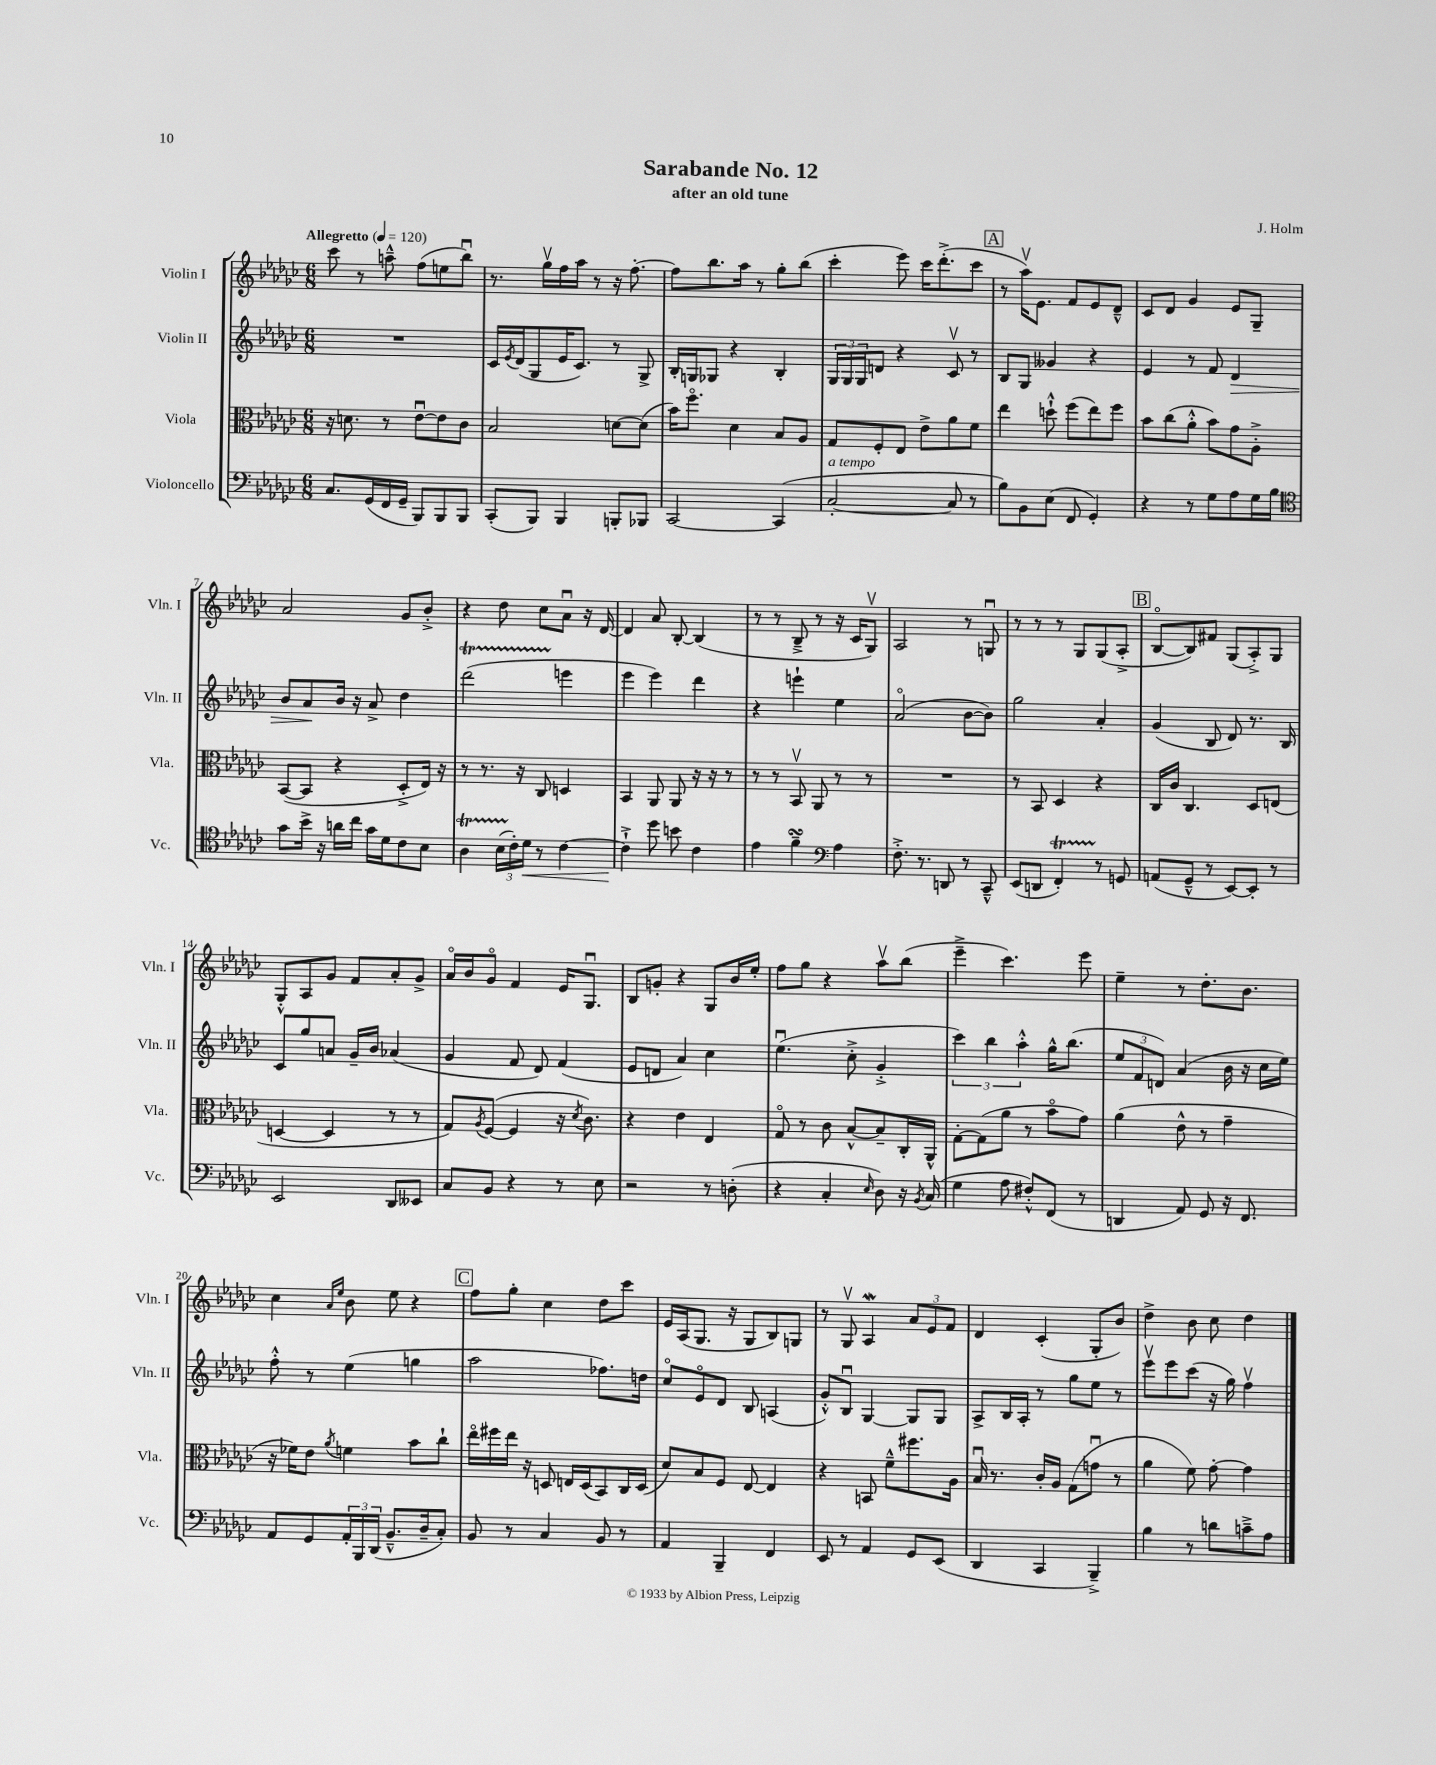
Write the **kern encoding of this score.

**kern	**kern	**kern	**kern
*staff4	*staff3	*staff2	*staff1
*clefF4	*clefC3	*clefG2	*clefG2
*k[b-e-a-d-g-c-]	*k[b-e-a-d-g-c-]	*k[b-e-a-d-g-c-]	*k[b-e-a-d-g-c-]
*M6/8	*M6/8	*M6/8	*M6/8
*MM120	*MM120	*MM120	*MM120
8.C-/L	16r	2.r	8ccc-\
.	8.d\	.	.
.	.	.	8r
(16GG-/L	.	.	.
16FF/	8r	.	8aa~^^\
16GG-~/JJ	.	.	.
8BBB-/L)	[8e-u\L	.	(8ff\L
8BBB-/	8e-\]	.	8ee\
8BBB-/J	8c-\J	.	8bb-u\J)
=	=	=	=
(8CC-'/L	2B-/	16c-/LL	8.r
.	.	8qe-/	.
.	.	(16d-/J	.
8BBB-/J)	.	8G-/	.
.	.	.	16gg-v\LL
4BBB-/	.	16e-/K	16ff\
.	.	8.c-/J)	16aa-\JJ
.	.	.	8r
8BBB'/L	[8d\L	8r	16r
.	.	.	[8.ff'\
8BBB-/J	(8d\]J	8G-^/	.
=	=	=	=
[2CC-/	16b-\LK)	16B-'/LL	8ff\]L
.	8.ffo\J	16G/J	.
.	.	8G-/J	8.bb-\
.	4d-\	4r	.
.	.	.	16aa-\Jk
.	.	.	8r
(4CC-/]	8B-/L	4B-'/	8gg-'\L
.	8A-/J	.	(8bb-\J
=	=	=	=
[2C-'/	8G-/L	24G-/LL	4ccc-'\
.	.	24G-/	.
.	.	24G-/J	.
.	8F'/	8d/J	.
.	8E-/J	4r	8eee-\)
.	8e-^\L	.	16ccc-\LK
.	.	.	(8.ddd-'^\
8C-/]	8a-\	8c-v/	.
8r	8f\J	8r	8ccc-\J
=	=	=	=
8B-\L)	4ee-\	8B-/L	8r
8BB-\	.	8G-/J	16aa-v\LK)
.	.	.	8.e-\J
(8E-\J	8dd`^^\	4g--/	.
8FF/	(8ff\L	.	8f/L
4GG-'/)	8ee-\)	4r	8e-/
.	8ff\J	.	8d-~^^/J
=	=	=	=
4r	8b-\L	4e-/	8c-/L
.	(8cc-\	.	8d-/J
8r	8a-'^^\J	8r	4g-/
8G-\L	8b-\L)	8f/	.
8A-\	8g-\	4d-/	8e-/L
16G-\L	8A-'^\J	.	8G-~/J
16B-\JJ	.	.	.
=	=	=	=
*clefC4	*	*	*
8g-\L	([8BB-/L	8b-/L	2a-/
16b-^\Jk	8BB-/]J	8a-/	.
16r	.	.	.
16a\LL	4r	16b-/Jk	.
16cc-\JJ	.	16r	.
16g-\LL	.	8a-^/	.
16d-\J	.	.	.
8c-\	8D-'^/L	4dd-\	8g-/L
8B-\J	16E-/Jk)	.	8b-'^/J
.	16r	.	.
=	=	=	=
4A-\	8r	(2ddd-\	4r
.	8.r	.	.
(24B-\LL	.	.	8dd-\
24c-'\)	.	.	.
.	16r	.	.
24d-\JJ	.	.	.
8r	8C-/	.	8cc-\L
[4c-\	4D/	4eee\	8a-u\J
.	.	.	16r
.	.	.	[16d-/
=	=	=	=
4c-`^\]	4BB-/	4eee-\	4d-/]
8dd-\	8AA-/	4eee-\)	8a-/
8b\	8AA-/	.	[8B-'/
4c-\	16r	4ddd-\	(4B-/]
.	16r	.	.
.	8r	.	.
=	=	=	=
4e-\	8r	4r	8r
.	8r	.	8r
4f~\	8BB-v/	4eee`\	8B-~^/
.	8AA-/	.	8r
*clefF4	*	*	*
4A-\	8r	4ee-\	16r
.	.	.	16c-/LK
.	8r	.	8G-v/J)
=	=	=	=
8.F'^\	2.r	(2a-o/	2A-/
8.r	.	.	.
8DD/	.	.	.
8r	.	[8b-\L	8r
8CC-~^^/	.	8b-\]J)	8Gu/
=	=	=	=
(8EE-/L	8r	2gg-\	8r
8DD/J	8BB-/	.	8r
4FF'/)	4D-/	.	8r
.	.	.	8G-/L
8r	4r	4a-'/	(8G-/
8GG/	.	.	8A-'^/J
=	=	=	=
(8AA/L	16C-/LL	(4g-/	[8B-o/L
.	16c-/JJ	.	.
8GG-~^^/J	4.C-/	.	8B-/])
8r	.	8B-/	8f#/J
[8EE-/L)	.	8d-/)	(8G-/L
8EE-'/]J	8D-/L	8.r	8A-'^/)
8r	(8E/J	.	8G-/J
.	.	16B-/	.
=	=	=	=
2EE-/	[4D/	8c-/L	8G-'^^/L
.	.	8gg-/	8A-/
.	4D/]	8a/J	8g-/J
.	.	16g-~/LL	8f/L
.	.	16b-/JJ	.
8DD-/L	8r	(4a-/	8a-'/
8EE--/J	8r	.	8g-^/J
=	=	=	=
8C-/L	8G-/L)	4g-/	16a-o/LL
.	.	.	16b-/J
.	8qA-/	.	.
8BB-/J	([8F/J	.	8g-o/J
4r	4F/]	8f/	4f/
.	.	8d-/)	.
8r	16r	(4f/	16e-/LK
.	8qd-/	.	.
.	8.c-\)	.	8.G-u/J
8E-\	.	.	.
=	=	=	=
2r	4r	8e-/L	8B-/L
.	.	8d/J	8g'/J
.	4e-\	4a-/)	4r
8r	4E-/	4cc-\	8G-/L
(8D'\	.	.	16b-/L
.	.	.	16ee-'/JJ
=	=	=	=
4r	8G-o/	(4.ee-u\	8ff\L
.	8r	.	8gg-\J
4C-'/	8c-\	.	4r
.	[8B-^^/L	8cc-'^\	.
16qqE-/	.	.	.
8D-\)	8B-~/]	4g-'^/	8aa-v\L
16r	16C-'/L	.	(8bb-\J
8qBB-/	.	.	.
(16C-/	16AA-^^/JJ	.	.
=	=	=	=
4G-\	[8G-'\L	6ccc-\)	4eee-~^\
.	(8G-\]	.	.
.	.	6bb-\	.
8A-\	8a-\J	.	4.ccc-\)
.	.	6aa-'^^\	.
8F#'^^/L)	8r	.	.
(8FF/J	8b-o\L	16gg-^^\LK	.
.	.	(8.bb-\J	.
8r	8g-\J)	.	8eee-\
=	=	=	=
4DD/	(4a-\	12ee-/L	4ee-~\
.	.	12f/	.
.	.	12d/J)	.
8AA-/)	8e-^^\	(4a-/	8r
8GG-/	8r	.	8.dd-'\L
16r	4g-~\	16b-\	.
8.FF/	.	16r	8.b-\J
.	.	16cc-\LL	.
.	.	16ee-\JJ)	.
=	=	=	=
8AA-/L	16r	8ff'^^\	4cc-\
.	16f-\LK)	.	.
8GG-/	8e-\J	8r	.
.	.	.	16qqa-/LL
.	8qa-/	.	16qqee-/JJ
24AA-'/L	4f\	(4ee-\	8b-\
24BBB-/	.	.	.
(24DD-/JJ	.	.	.
8.BB-~^^/L	.	.	8ee-\
.	8b-\L	4gg\	4r
16D-~/k	.	.	.
8C-'/J)	8cc-`\J	.	.
=	=	=	=
8BB-/	16ee-o\LL	2aa-\	8ff\L
.	16ff#\	.	.
8r	16ee-\JJ	.	8gg-'\J
.	16r	.	.
4C-/	8D/	.	4cc-\
.	16E/LL	.	.
.	(16D/J	.	.
8BB-/	8BB-/)	8.ff-\L)	8dd-\L
8r	16C-/L	.	8ccc-\J
.	(16D/JJ	16dd\Jk	.
=	=	=	=
4AA-/	8d-/L)	8cc-o/L	16e-/LL
.	.	.	(16A-/J
.	8B-/	8e-o/	8.G-/J
4BBB-~/	8F/J	8d-/J	.
.	.	.	16r
.	[8E-/	8B-/	8G-/L
4FF/	4E-/]	(4A/	8B-/)
.	.	.	8G/J
=	=	=	=
8EE-/	4r	8g-'^^/L)	8r
8r	.	8B-u/J	8G-v/
4AA-/	8BB/	[4G-/	4A-/
.	8f~^^\L	.	.
8GG-/L	8.ff#\	8G-/]L	12a-/L
.	.	.	12e-/
(8EE-/J	.	8G-/J	.
.	.	.	12f/J
.	16A-\Jk	.	.
=	=	=	=
4DD-/	16B-u/	8A-^/L	4d-/
.	8.r	.	.
.	.	16B-/L	.
.	.	16A-'/JJ	.
4CC-/	16c-'/LL	8r	(4c-'/
.	16A-/JJ	.	.
.	(8G-\L	8gg-\L	.
4BBB-~^/)	8gu\J	8ee-\J	8G-'/L
.	8r	8r	8b-/J)
=	=	=	=
4B-\	4a-\	8eee-v\L	4dd-^\
.	.	8eee-\	.
8r	8f\)	(8ccc-\J	8b-\
8d\L	[8g-'\	16r	8cc-\
.	.	16gg-\)	.
8c~^\	4g-\]	4ffv\	4dd-\
8A-\J	.	.	.
==	==	==	==
*-	*-	*-	*-
